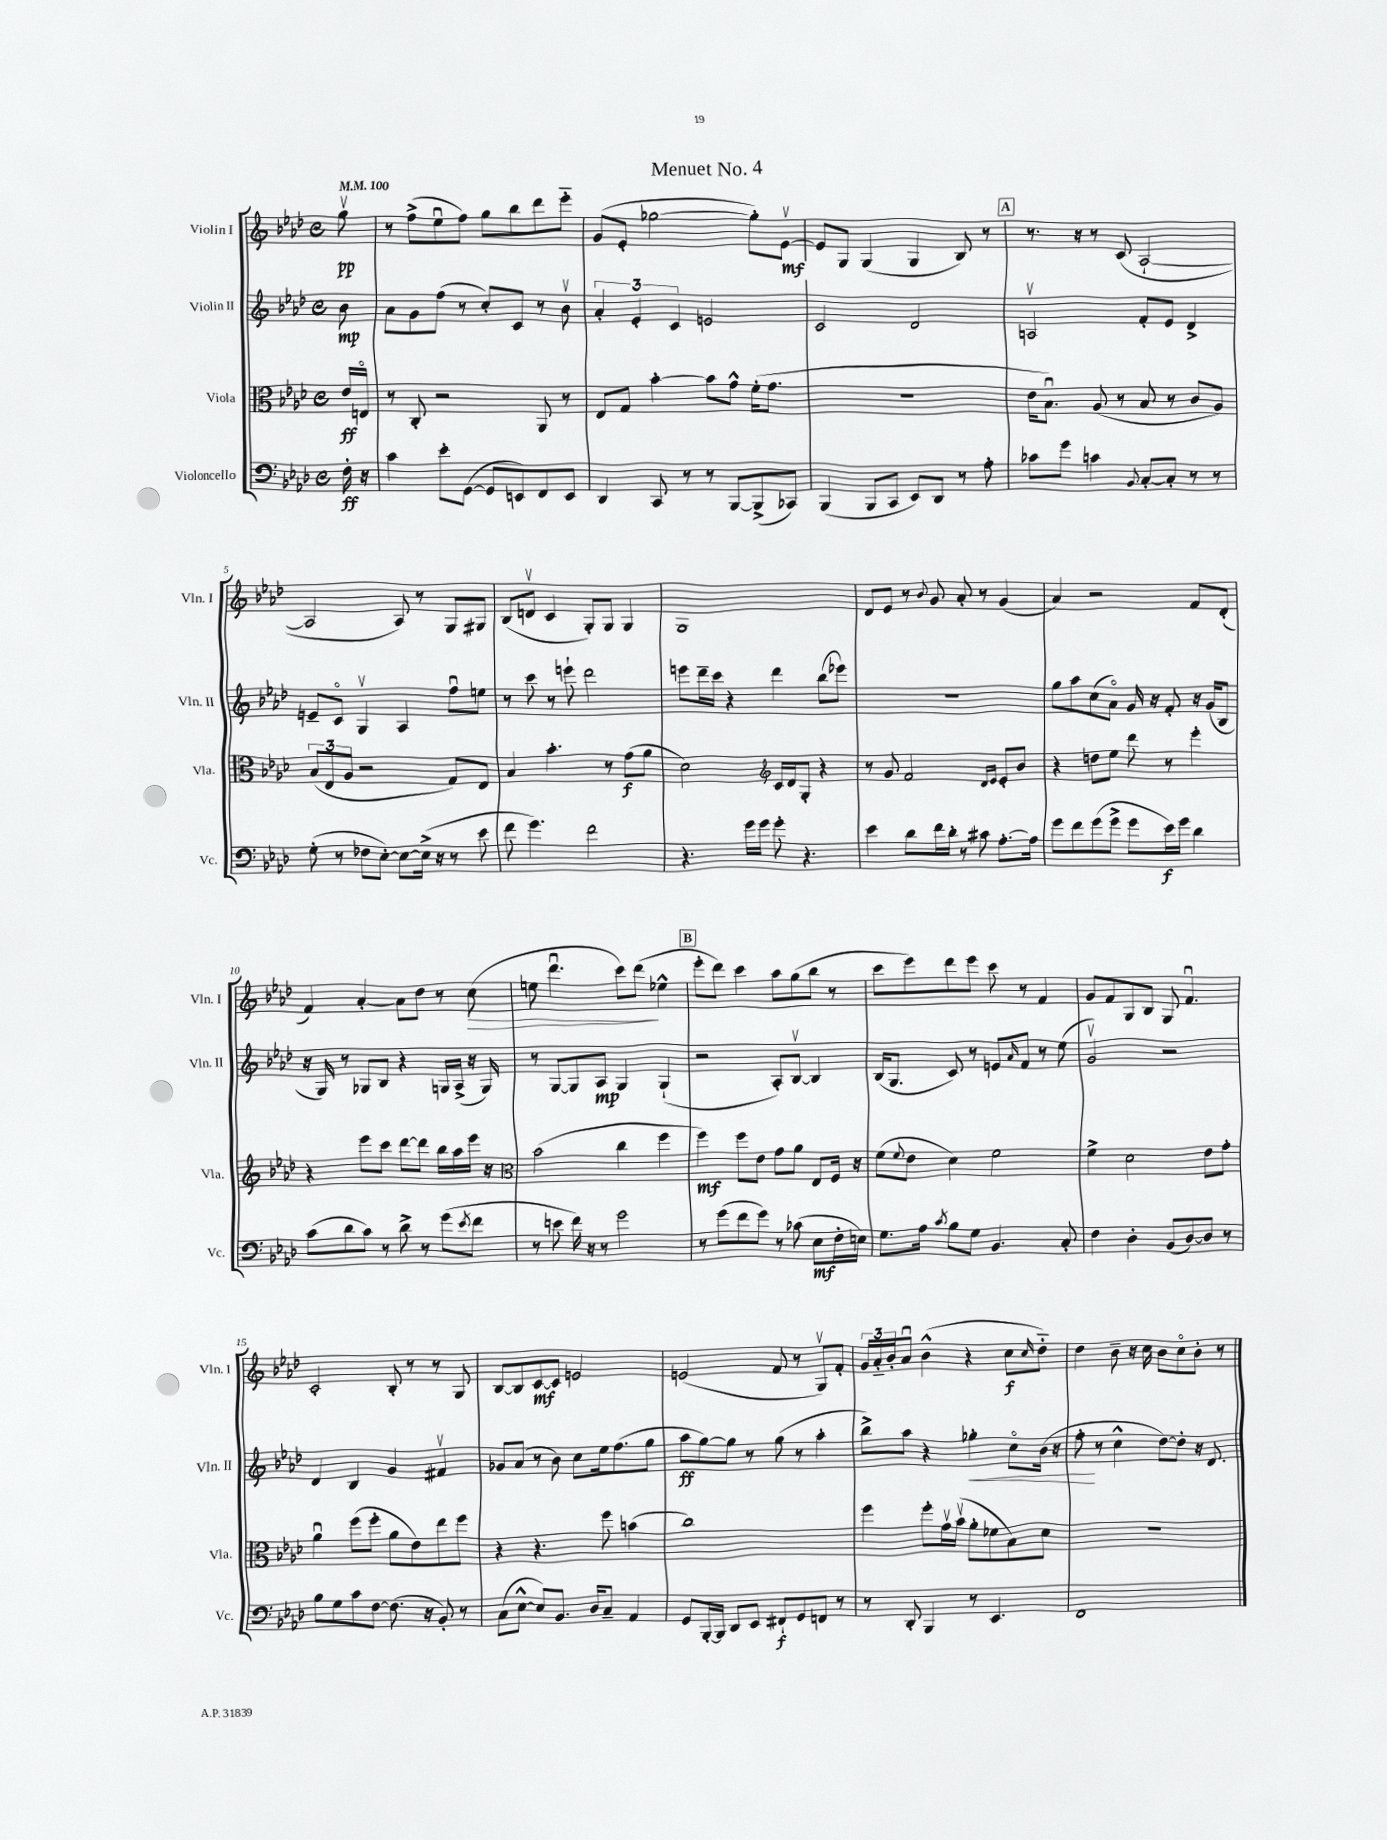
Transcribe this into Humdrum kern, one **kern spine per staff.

**kern	**dynam	**kern	**dynam	**kern	**dynam	**kern	**dynam
*part4	*part4	*part3	*part3	*part2	*part2	*part1	*part1
*staff4	*staff4	*staff3	*staff3	*staff2	*staff2	*staff1	*staff1
*I"Violoncello	*	*I"Viola	*	*I"Violin II	*	*I"Violin I	*
*I'Vc.	*	*I'Vla.	*	*I'Vln. II	*	*I'Vln. I	*
*clefF4	*	*clefC3	*	*clefG2	*	*clefG2	*
*k[b-e-a-d-]	*	*k[b-e-a-d-]	*	*k[b-e-a-d-]	*	*k[b-e-a-d-]	*
*M4/4	*	*M4/4	*	*M4/4	*	*M4/4	*
*met(c)	*	*met(c)	*	*met(c)	*	*met(c)	*
*MM100	*	*MM100	*	*MM100	*	*MM100	*
=	=	=	=	=	=	=	=
16F'\	ff	16e-/LL	ff	8b-\	mp	8ggv\	pp
16r	.	16En/JJ	.	.	.	.	.
=1	=1	=1	=1	=1	=1	=1	=1
4c\	.	8r	.	8a-\L	.	8r	.
.	.	8C'/	.	8g\	.	(8ff^\L	.
8e-'\L	.	2r	.	(8ff\J	.	8ee-u\	.
([8GG\J	.	.	.	8r	.	8ff\J)	.
8GG/L]	.	.	.	8cc'/L)	.	8gg\L	.
8EEn/)	.	.	.	8c/J	.	8bb-\	.
8FF/	.	8AA-/	.	8r	.	8ddd-\	.
8EE/J	.	8r	.	8b-v\	.	8eee-\J	.
=2	=2	=2	=2	=2	=2	=2	=2
4DD-/	.	8E-/L	.	6a-'/	.	(8g/L	.
.	.	8G/J	.	.	.	8e-'/J	.
.	.	.	.	6e-'/	.	.	.
8CC/	.	[4b-'\	.	.	.	[2gg-X\	.
.	.	.	.	6c/	.	.	.
8r	.	.	.	.	.	.	.
8r	.	8b-\L]	.	2en/	.	.	.
[8BBB-/L	.	8g^^\J	.	.	.	.	.
(8BBB-^/]	.	(16f'\KL	.	.	.	8gg-'\L])	.
.	.	8.g\J	.	.	.	.	.
8CC-X/J)	.	.	.	.	.	[8e-v\J	mf
=3	=3	=3	=3	=3	=3	=3	=3
(4BBB-/	.	1r	.	2c/	.	8e-/L]	.
.	.	.	.	.	.	8G/J	.
8BBB-/L	.	.	.	.	.	(4G/	.
8CC/J	.	.	.	.	.	.	.
8EE-/L)	.	.	.	2d-/	.	4G/	.
8DD-/J	.	.	.	.	.	.	.
8r	.	.	.	.	.	8B-/)	.
8A-'\	.	.	.	.	.	8r	.
!!LO:REH:place=s1:t=A
=4	=4	=4	=4	=4	=4	=4	=4
8c-X\L	.	16e-\KL	.	2Anv/	.	8.r	.
.	.	8.B-u\J)	.	.	.	.	.
8g\J	.	.	.	.	.	.	.
.	.	.	.	.	.	16r	.
4cn\	.	(8A-/	.	.	.	8r	.
.	.	8r	.	.	.	(8c/	.
8qqBB-/	.	.	.	.	.	.	.
[8C'/L	.	8B-/	.	8f'/L	.	[2A-`/	.
8C'/J]	.	8r	.	8e-/J	.	.	.
8r	.	8c/L	.	4d-^/	.	.	.
8r	.	8A-/J)	.	.	.	.	.
!!LO:LB:g=z
=5	=5	=5	=5	=5	=5	=5	=5
(8G'\	.	(12B-/L	.	8en~/L	.	2A-/]	.
.	.	12E-/	.	.	.	.	.
8r	.	.	.	8c/J	.	.	.
.	.	12A-/J	.	.	.	.	.
8F-X\L	.	2r	.	4Gv/	.	.	.
[8E-'\J)	.	.	.	.	.	.	.
8E-\L_	.	.	.	4A-/	.	8A-/)	.
(16E-^\Jk]	.	.	.	.	.	8r	.
16r	.	.	.	.	.	.	.
8r	.	8G/L)	.	8ffu\L	.	8G/L	.
8e-\	.	8E-/J	.	8een\J	.	8G#X/J	.
=6	=6	=6	=6	=6	=6	=6	=6
8f\	.	4B-/	.	8r	.	(8B-/L	.
4.g\)	.	.	.	8ccc\	.	8dnv/J	.
.	.	4.b-'\	.	8r	.	4c/	.
.	.	.	.	8eeen`\	.	.	.
2f\	.	.	.	2ddd-\	.	8G'/L)	.
.	.	8r	.	.	.	8G/J	.
.	.	(8g\L	f	.	.	4G/	.
.	.	8a-\J	.	.	.	.	.
=7	=7	=7	=7	=7	=7	=7	=7
4.r	.	2d-\)	.	8eeen\L	.	1G	.
.	.	.	.	16ddd-~\L	.	.	.
.	.	.	.	16ccc\JJ	.	.	.
.	.	.	.	4r	.	.	.
16g\LL	.	.	.	.	.	.	.
16g\JJ	.	.	.	.	.	.	.
*	*	*clefG2	*	*	*	*	*
8g'\	.	16c/LL	.	4ddd-\	.	.	.
.	.	16d-/J	.	.	.	.	.
4.r	.	8G'/J	.	.	.	.	.
.	.	4r	.	(8bb-\L	.	.	.
.	.	.	.	8eee-X\J)	.	.	.
=8	=8	=8	=8	=8	=8	=8	=8
4e-\	.	8r	.	1r	.	8d-/L	.
.	.	8g/	.	.	.	8e-/J	.
8d-\L	.	2f/	.	.	.	8r	.
.	.	.	.	.	.	8qqb-/	.
16f\L	.	.	.	.	.	8g/	.
16d-'\JJ	.	.	.	.	.	.	.
8r	.	.	.	.	.	8a-'/	.
8c#X\	.	.	.	.	.	8r	.
.	.	16qqd-/LL	.	.	.	.	.
.	.	16qqe-/JJ	.	.	.	.	.
[8.A-'\L	.	8e-'/L	.	.	.	(4g/	.
.	.	8b-/J	.	.	.	.	.
16A-\Jk]	.	.	.	.	.	.	.
=9	=9	=9	=9	=9	=9	=9	=9
8g\L	.	4r	.	8gg\L	.	4a-/)	.
8f\	.	.	.	8aa-\	.	.	.
(8g\	.	8ddn\L	.	(8cc\	.	2r	.
8g^\J	.	8ee-\J	.	8a-\J)	.	.	.
8g\L	.	8ddd-\	.	16g/	.	.	.
.	.	.	.	16r	.	.	.
16e-\L)	f	8r	.	8f'/	.	.	.
16g\JJ	.	.	.	.	.	.	.
4d-\	.	4eee-'\	.	16r	.	8f/L	.
.	.	.	.	(16g/KL	.	.	.
.	.	.	.	8B-/J	.	(8d-'/J	.
!!LO:LB:g=z
=10	=10	=10	=10	=10	=10	=10	=10
(8c\L	.	4r	.	16r	.	4f/)	.
.	.	.	.	16G/)	.	.	.
8d-\	.	.	.	8r	.	.	.
8c\J)	.	8eee-\L	.	8G-X/L	.	[4a-'/	.
8r	.	8ccc\J	.	8B-/J	.	.	.
8d-^\	.	[8ddd-\L	.	4r	.	8a-\L]	.
8r	.	8ddd-\J]	.	.	.	8dd-\J	.
(8g\L	.	16bb-\LL	.	16Gn/LL	.	8r	.
.	.	16aa-\	.	(16A-^/JJ	.	.	.
8qe-/	.	.	.	.	.	.	.
!	!	!	!	!	!	!	!LO:HP:b
8f\J	.	16eee-\JJ	.	16r	.	(8cc\	>
.	.	16r	.	16G/)	.	.	.
=11	=11	=11	=11	=11	=11	=11	=11
*	*	*clefC3	*	*	*	*	*
8r	.	(2b-\	.	8r	.	8een\	.
8en\	.	.	.	[8G/L	.	4.ddd-u\	.
16f\)	.	.	.	8G/]	.	.	.
16r	.	.	.	.	.	.	.
8r	.	.	.	8A-/J	mp	.	.
2g\	.	4cc\	.	4G/	.	8ccc\L)	.
.	.	.	.	.	.	(8ddd-\J	.
.	.	4ff\	.	(4G`/	.	4ee-X^^\	]
!!LO:REH:place=s1:t=B
=12	=12	=12	=12	=12	=12	=12	=12
8r	.	4ff\)	mf	2r	.	8eee-'\L	.
(8g\L	.	.	.	.	.	8ddd-\J)	.
8f\	.	8ff\L	.	.	.	4ccc\	.
8g\J)	.	8e-\J	.	.	.	.	.
8r	.	8g\L	.	8A-'/L)	.	8aa-\L	.
(8c-X\	.	8a-\J	.	[8B-v/J	.	(8gg\	.
8E-\L	mf	8E-/L	.	4B-/]	.	8bb-\J	.
16F'\L	.	16F/Jk	.	.	.	8r	.
16En\JJ)	.	16r	.	.	.	.	.
=13	=13	=13	=13	=13	=13	=13	=13
8.G\L	.	(8f\L	.	(16B-/KL	.	8ccc\L	.
.	.	.	.	8.G/J	.	.	.
.	.	8qqf/	.	.	.	.	.
.	.	8e-\J	.	.	.	8eee-\)	.
16A-\Jk	.	.	.	.	.	.	.
8qc/	.	.	.	.	.	.	.
8B-\L	.	4d-\)	.	8c/)	.	8ddd-\	.
8G\J	.	.	.	8r	.	8eee-\J	.
4.BB-/	.	2f\	.	8en/L	.	8ccc\	.
.	.	.	.	16qqa-/	.	.	.
.	.	.	.	8f/J	.	8r	.
.	.	.	.	8r	.	4f/	.
8C'/	.	.	.	(8ee-\	.	.	.
=14	=14	=14	=14	=14	=14	=14	=14
4F\	.	4f^\	.	2gv/)	.	8g/L	.
.	.	.	.	.	.	8f/	.
4D-'\	.	2d-\	.	.	.	8G/	.
.	.	.	.	.	.	8B-/J	.
(8BB-/L	.	.	.	2r	.	8G/	.
[8D-/)	.	.	.	.	.	4.fu/	.
8D-/J]	.	8e-\L	.	.	.	.	.
8r	.	8g'\J	.	.	.	.	.
!!LO:LB:g=z
=15	=15	=15	=15	=15	=15	=15	=15
8B-\L	.	4a-u\	.	4d-/	.	2c'/	.
8G\	.	.	.	.	.	.	.
8c\	.	(8ff\L	.	4B-/	.	.	.
[8F\J	.	8ff'\J	.	.	.	.	.
(8.F\]	.	8a-\L	.	4g/	.	8B-'/	.
.	.	8e-\)	.	.	.	8r	.
16r	.	.	.	.	.	.	.
8BB-'/)	.	8ee-\	.	4f#Xv/	.	8r	.
8r	.	8ff\J	.	.	.	8G/	.
=16	=16	=16	=16	=16	=16	=16	=16
(8C\L	.	4r	.	8g-X/L	.	[8B-/L	.
[8E-^^\J	.	.	.	(8a-/J	.	8B-/]	.
8E-/L])	.	4.r	.	8r	.	[8c/	mf
8.BB-/J	.	.	.	8b-\)	.	8c/J]	.
.	.	.	.	8cc\L	.	2en/	.
16D-/KL	.	.	.	.	.	.	.
8C~/J	.	8ff\	.	16ee-\k	.	.	.
.	.	.	.	(8.ff\	.	.	.
4AA-/	.	(4bn\	.	.	.	.	.
.	.	.	.	8gg\J	.	.	.
=17	=17	=17	=17	=17	=17	=17	=17
8GG/L	.	1cc)	.	8aa-\L	ff	(2en/	.
[16BBB-'/L	.	.	.	[8gg\)	.	.	.
16BBB-/JJ]	.	.	.	.	.	.	.
8DD-/L	.	.	.	8gg\J]	.	.	.
8EE-/J	.	.	.	8r	.	.	.
8FF#X`/L	f	.	.	(8gg\	.	8f/	.
8GG/	.	.	.	8r	.	8r	.
8FFn/J	.	.	.	4aa-'\	.	8Gv/L)	.
8r	.	.	.	.	.	8f'/J	.
=18	=18	=18	=18	=18	=18	=18	=18
8r	.	4ff\	.	8bb-^\L)	.	24g/LL	.
.	.	.	.	.	.	24a-/	.
.	.	.	.	.	.	24b-'/J	.
8DD-'/	.	.	.	8aa-\J	.	8a-u/J	.
4BBB-/	.	8ff'\L	.	4r	.	(4b-^^\	.
.	.	16gv\L	.	.	.	.	.
.	.	(16b-v\JJ	.	.	.	.	.
!	!	!	!	!	!LO:HP:b	!	!
8r	.	8a-'\L	.	4gg-X'\	<	4r	.
4.EE-/	.	8f-X\	.	.	.	.	.
.	.	8B-\)	.	8cc\L	.	8cc\L	f
.	.	.	.	.	.	16qqcc/	.
.	.	8d-\J	.	(16b-\Jk	.	8dd-\J)	.
.	.	.	.	16r	.	.	.
=19	=19	=19	=19	=19	=19	=19	=19
1FF	.	1r	.	8ff'\	.	4dd-\	.
.	.	.	.	8r	[	.	.
.	.	.	.	4cc^^\	.	8b-~\	.
.	.	.	.	.	.	16r	.
.	.	.	.	.	.	16cc\	.
.	.	.	.	[8dd-\L)	.	8b-\L	.
.	.	.	.	8dd-'\J]	.	8cc\	.
.	.	.	.	16r	.	8b-'\J	.
.	.	.	.	8.d-/	.	.	.
.	.	.	.	.	.	8r	.
==	==	==	==	==	==	==	==
*-	*-	*-	*-	*-	*-	*-	*-
